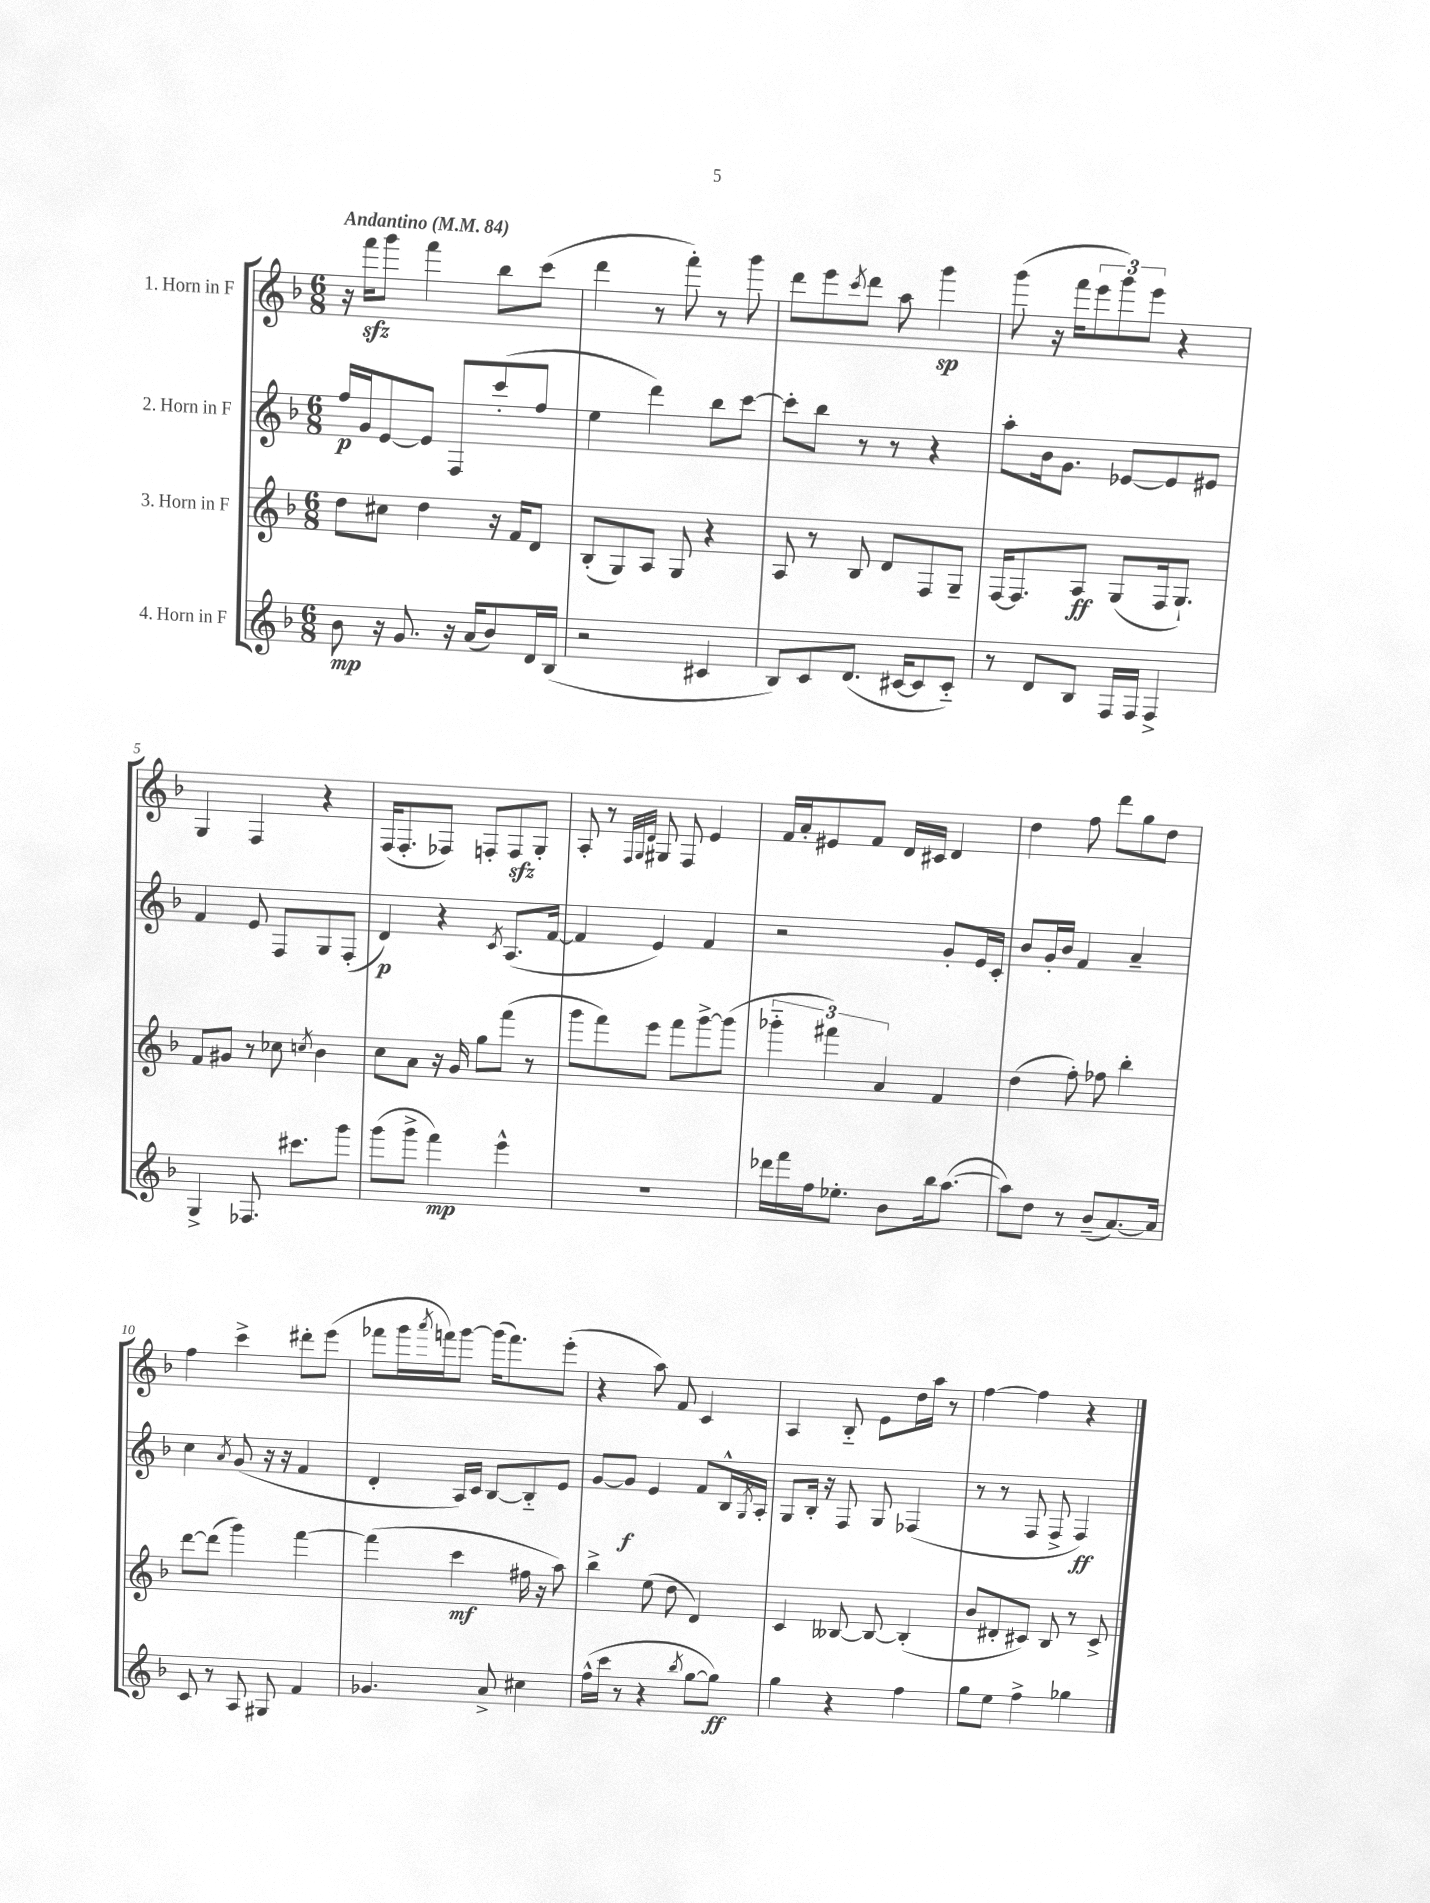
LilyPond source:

<<
\new StaffGroup <<
\new Staff = "s0" \with { instrumentName = "1. Horn in F" } {
    \clef treble \key f \major \numericTimeSignature \time 6/8 \tempo "Andantino" 4 = 84
    r16 f'''16\sfz g'''8 f'''4 bes''8 c'''8( |
    d'''4 r8 f'''8-.) r8 g'''8 |
    d'''8 e'''8 \acciaccatura { c'''8 } d'''8 a''8 g'''4\sp |
    g'''8( r16 f'''16 \tuplet 3/2 { e'''8 g'''8) e'''8 } r4 |
    g4 f4 r4 |
    f16( f8.-. fes8) f8-. f8\sfz g8-. |
    a8-. r8 \grace { f32 g32 d'32 } gis8 f8 e'4 |
    f'16 a'16-. eis'8 f'8 d'16 cis'16 d'4 |
    d''4 f''8 d'''8 g''8 d''8 |
    f''4 c'''4-> dis'''8-. e'''8( |
    fes'''8 g'''16 \acciaccatura { a'''8 } f'''16) g'''8~ g'''16( f'''8.) e'''8-.( |
    r4 a''8) f'8 c'4 |
    a4 bes8-_ e'8 d''16 a''16 r8 |
    f''4~ f''4 r4 \bar "|." |
}
\new Staff = "s1" \with { instrumentName = "2. Horn in F" } {
    \clef treble \key f \major \numericTimeSignature \time 6/8
    f''16\p g'16 e'8~ e'8 f8 c'''8-.( f''8 |
    e''4 d'''4) bes''8 c'''8~ |
    c'''8-. bes''8 r8 r8 r4 |
    a''8-. bes'16 g'8. ees'8~ ees'8 eis'8 |
    f'4 e'8 f8 g8 f8-.( |
    d'4\p) r4 \acciaccatura { c'8 } a8.( f'16~ |
    f'4 e'4) f'4 |
    r2 g'8-. e'16 c'16-. |
    bes'8 g'16-. bes'16 f'4 a'4-- |
    c''4 \acciaccatura { a'8 } g'8( r16 r16 f'4 |
    d'4-. a16) c'16 bes8~ bes8-_ e'8 |
    g'8~ g'8\f e'4 f'8 bes16-^ \acciaccatura { g8 } a16-. |
    g8 bes16-. r16 f8 g8 fes4( |
    r8 r8 f8 f8-> f4\ff) \bar "|." |
}
\new Staff = "s2" \with { instrumentName = "3. Horn in F" } {
    \clef treble \key f \major \numericTimeSignature \time 6/8
    d''8 cis''8 d''4 r16 f'16 d'8 |
    bes8-.( g8) a8 g8 r4 |
    a8 r8 bes8 d'8 f8 g8-- |
    f16~ f8. a8\ff g8( f16 g8.-!) |
    f'8 gis'8 r8 ces''8 \acciaccatura { c''8 } bes'4 |
    c''8 a'8 r16 g'16 g''8 f'''8( r8 |
    g'''8 f'''8) e'''8 f'''8 g'''8~-> g'''8( |
    \tuplet 3/2 { ges'''4-_ fis'''4) a'4 } f'4 |
    d''4( f''8-.) fes''8 bes''4-. |
    d'''8~ d'''8( g'''4) f'''4~ |
    f'''4( c'''4\mf fis''16 r16 a''8) |
    bes''4-> e''8( d''8 d'4) |
    c'4 beses8~ beses8~ beses4-.( |
    bes'8 dis'8-. cis'8) bes8 r8 cis'8-> \bar "|." |
}
\new Staff = "s3" \with { instrumentName = "4. Horn in F" } {
    \clef treble \key f \major \numericTimeSignature \time 6/8
    bes'8\mp r16 g'8. r16 a'16( bes'8) d'16 bes16( |
    r2 cis'4 |
    bes8) c'8 d'8.( cis'16~ cis'8 cis'8-_) |
    r8 d'8 bes8 f16 f16 f4-> |
    g4-> fes8. cis'''8. g'''8 |
    g'''8( g'''8-> f'''4\mp) e'''4-^ |
    R2. |
    des'''16 f'''16 f''16 ees''8.-. bes'8 bes''16 a''8.~( |
    a''8) d''8 r8 bes'8--( a'8.~) a'16 |
    c'8 r8 a8 gis8 f'4 |
    ges'4. a'8-> cis''4 |
    f''16-^( c'''16 r8 r4 \acciaccatura { bes''8 } g''8~ g''8\ff) |
    g''4 r4 f''4 |
    g''8 e''8 f''4-> ges''4 \bar "|." |
}
>>
>>
